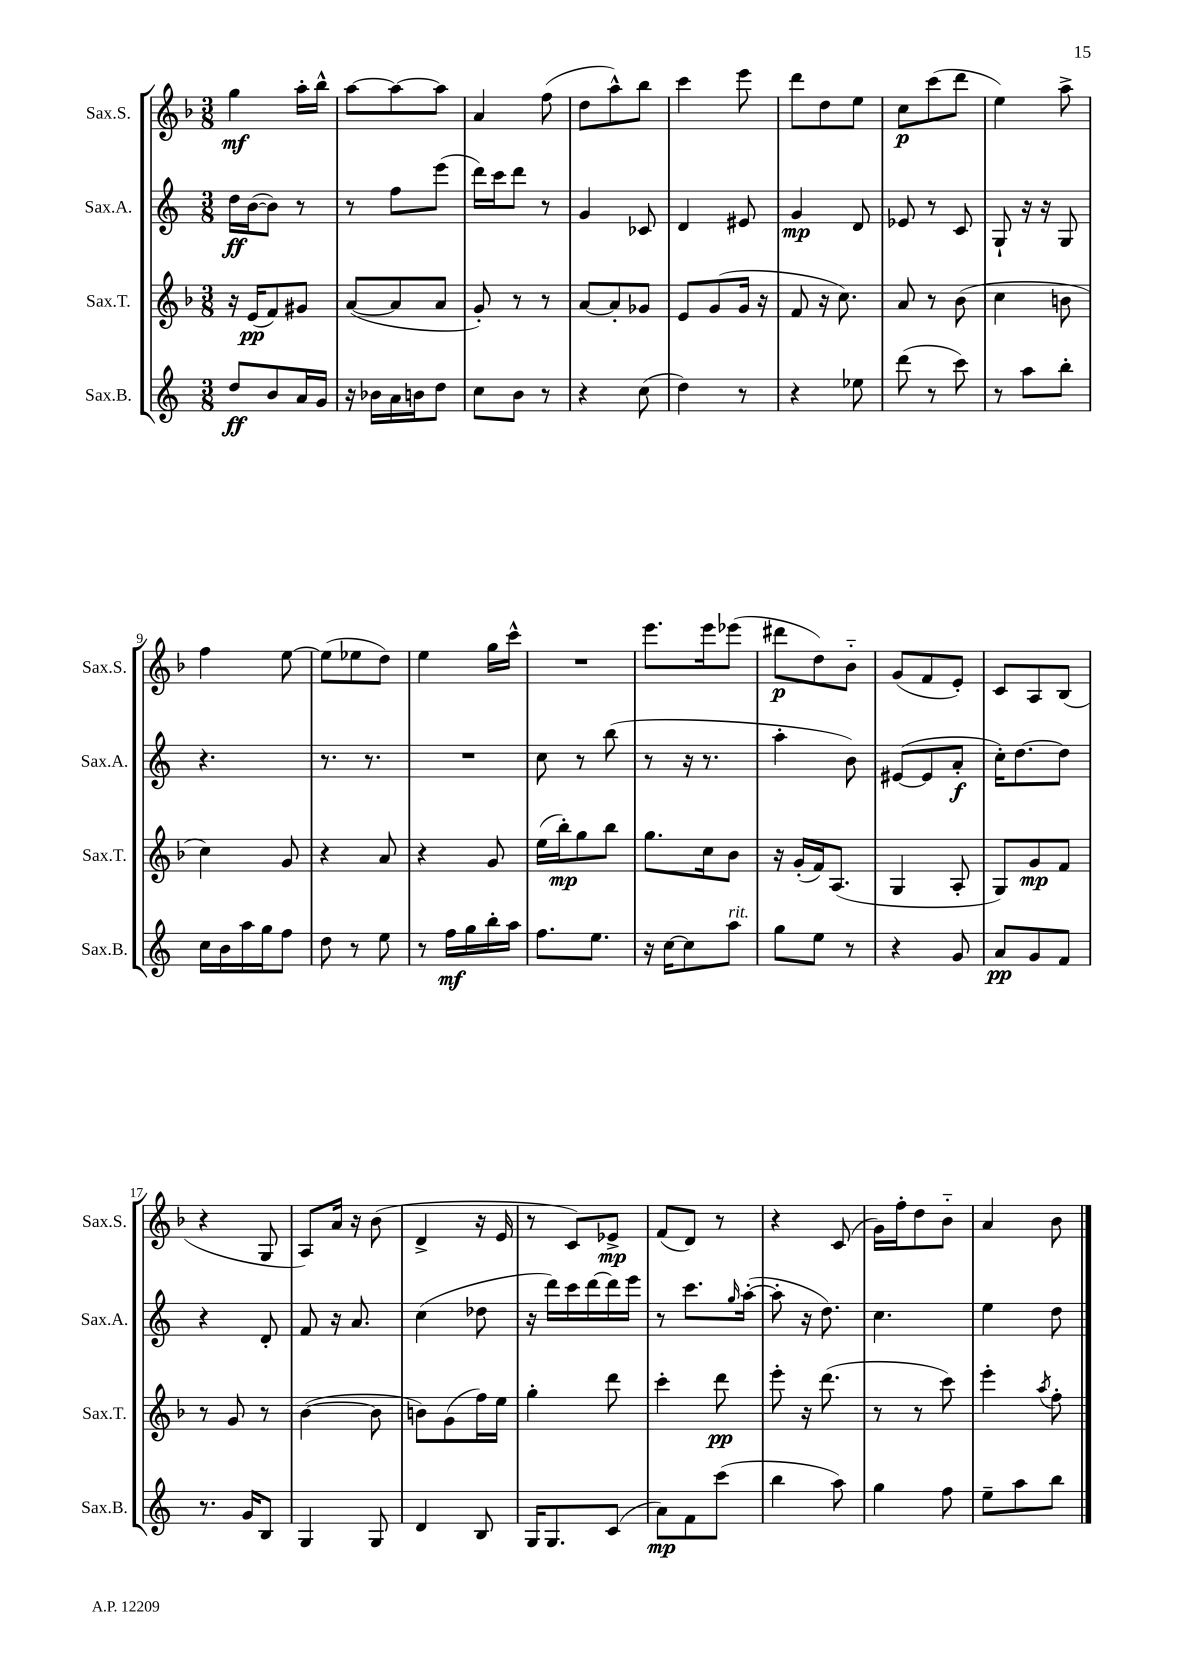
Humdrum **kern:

**kern	**dynam	**kern	**dynam	**kern	**dynam	**kern	**dynam
*part4	*part4	*part3	*part3	*part2	*part2	*part1	*part1
*staff4	*staff4	*staff3	*staff3	*staff2	*staff2	*staff1	*staff1
*I"Sax.B.	*	*I"Sax.T.	*	*I"Sax.A.	*	*I"Sax.S.	*
*I'Sax.B.	*	*I'Sax.T.	*	*I'Sax.A.	*	*I'Sax.S.	*
*clefG2	*	*clefG2	*	*clefG2	*	*clefG2	*
*k[]	*	*k[b-]	*	*k[]	*	*k[b-]	*
*M3/8	*	*M3/8	*	*M3/8	*	*M3/8	*
=1	=1	=1	=1	=1	=1	=1	=1
8dd/L	ff	16r	.	16dd\LL	ff	4gg\	mf
.	.	(16e/KL	pp	([16b\J	.	.	.
8b/	.	8f/)	.	8b\J])	.	.	.
16a/L	.	8g#X/J	.	8r	.	16aa'\LL	.
16g/JJ	.	.	.	.	.	16bb-^^\JJ	.
=2	=2	=2	=2	=2	=2	=2	=2
16r	.	([8a/L	.	8r	.	[8aa\L	.
16b-X\LL	.	.	.	.	.	.	.
16a\	.	8a/]	.	8ff\L	.	8aa\_	.
16bn\J	.	.	.	.	.	.	.
8dd\J	.	8a/J	.	(8eee\J	.	8aa\J]	.
=3	=3	=3	=3	=3	=3	=3	=3
8cc\L	.	8g'/)	.	16ddd\LL)	.	4a/	.
.	.	.	.	16ccc\J	.	.	.
8b\J	.	8r	.	8ddd\J	.	.	.
8r	.	8r	.	8r	.	(8ff\	.
=4	=4	=4	=4	=4	=4	=4	=4
4r	.	[8a/L	.	4g/	.	8dd\L	.
.	.	8a'/]	.	.	.	8aa^^\)	.
(8cc\	.	8g-X/J	.	8c-X/	.	8bb-\J	.
=5	=5	=5	=5	=5	=5	=5	=5
4dd\)	.	8e/L	.	4d/	.	4ccc\	.
.	.	(8g/	.	.	.	.	.
8r	.	16g/Jk	.	8e#X/	.	8eee\	.
.	.	16r	.	.	.	.	.
=6	=6	=6	=6	=6	=6	=6	=6
4r	.	8f/	.	4g/	mp	8ddd\L	.
.	.	16r	.	.	.	8dd\	.
.	.	8.cc\)	.	.	.	.	.
8ee-X\	.	.	.	8d/	.	8ee\J	.
=7	=7	=7	=7	=7	=7	=7	=7
(8ddd\	.	8a/	.	8e-X/	.	8cc\L	p
8r	.	8r	.	8r	.	(8ccc\	.
8ccc\)	.	(8b-\	.	8c/	.	8ddd\J	.
=8	=8	=8	=8	=8	=8	=8	=8
8r	.	4cc\	.	8G`/	.	4ee\)	.
8aa\L	.	.	.	16r	.	.	.
.	.	.	.	16r	.	.	.
8bb'\J	.	8bn\	.	8G/	.	8aa^\	.
!!LO:LB:g=z
=9	=9	=9	=9	=9	=9	=9	=9
16cc\LL	.	4cc\)	.	4.r	.	4ff\	.
16b\	.	.	.	.	.	.	.
16aa\	.	.	.	.	.	.	.
16gg\J	.	.	.	.	.	.	.
8ff\J	.	8g/	.	.	.	[8ee\	.
=10	=10	=10	=10	=10	=10	=10	=10
8dd\	.	4r	.	8.r	.	(8ee\L]	.
8r	.	.	.	.	.	8ee-X\	.
.	.	.	.	8.r	.	.	.
8ee\	.	8a/	.	.	.	8dd\J)	.
=11	=11	=11	=11	=11	=11	=11	=11
8r	.	4r	.	4.r	.	4ee\	.
16ff\LL	mf	.	.	.	.	.	.
16gg\	.	.	.	.	.	.	.
16bb'\	.	8g/	.	.	.	16gg\LL	.
16aa\JJ	.	.	.	.	.	16ccc^^\JJ	.
=12	=12	=12	=12	=12	=12	=12	=12
8.ff\L	.	(16ee\LL	.	8cc\	.	4.r	.
.	.	16bb-'\J)	mp	.	.	.	.
.	.	8gg\	.	8r	.	.	.
8.ee\J	.	.	.	.	.	.	.
.	.	8bb-\J	.	(8bb\	.	.	.
=13	=13	=13	=13	=13	=13	=13	=13
16r	.	8.gg\L	.	8r	.	8.eee\L	.
[16cc\KL	.	.	.	.	.	.	.
8cc\]	.	.	.	16r	.	.	.
.	.	16cc\k	.	8.r	.	16eee\k	.
!LO:TX:a:i:t=rit.	!	!	!	!	!	!	!
8aa\J	.	8b-\J	.	.	.	(8eee-X\J	.
=14	=14	=14	=14	=14	=14	=14	=14
8gg\L	.	16r	.	4aa'\	.	8ddd#X\L	p
.	.	(16g'/LL	.	.	.	.	.
8ee\J	.	16f/J)	.	.	.	8dd\)	.
.	.	(8.A/J	.	.	.	.	.
8r	.	.	.	8b\)	.	8b-\J	.
=15	=15	=15	=15	=15	=15	=15	=15
4r	.	4G/	.	([8e#X/L	.	(8g/L	.
.	.	.	.	8e#/]	.	8f/	.
8g/	.	8A'/	.	8a'/J	f	8e'/J)	.
=16	=16	=16	=16	=16	=16	=16	=16
8a/L	pp	8G/L)	.	16cc'\KL)	.	8c/L	.
.	.	.	.	[8.dd\	.	.	.
8g/	.	8g/	mp	.	.	8A/	.
8f/J	.	8f/J	.	8dd\J]	.	(8B-/J	.
!!LO:LB:g=z
=17	=17	=17	=17	=17	=17	=17	=17
8.r	.	8r	.	4r	.	4r	.
.	.	8g/	.	.	.	.	.
16g/KL	.	.	.	.	.	.	.
8B/J	.	8r	.	8d'/	.	8G/	.
=18	=18	=18	=18	=18	=18	=18	=18
4G/	.	([4b-\	.	8f/	.	8A/L)	.
.	.	.	.	16r	.	16a/Jk	.
.	.	.	.	8.a/	.	16r	.
8G/	.	8b-\]	.	.	.	(8b-\	.
=19	=19	=19	=19	=19	=19	=19	=19
4d/	.	8bn\L)	.	(4cc\	.	4d^/	.
.	.	(8g\	.	.	.	.	.
8B/	.	16ff\L)	.	8dd-X\	.	16r	.
.	.	16ee\JJ	.	.	.	16e/	.
=20	=20	=20	=20	=20	=20	=20	=20
16G/KL	.	4gg'\	.	16r	.	8r	.
8.G/	.	.	.	16ddd\LL)	.	.	.
.	.	.	.	16ccc\	.	8c/L)	.
.	.	.	.	[16ddd\	.	.	.
(8c/J	.	8ddd\	.	16ddd\]	.	8e-X^/J	mp
.	.	.	.	16eee\JJ	.	.	.
=21	=21	=21	=21	=21	=21	=21	=21
8a\L)	mp	4ccc'\	.	8r	.	(8f/L	.
8f\	.	.	.	8.ccc\L	.	8d/J)	.
(8ccc\J	.	8ddd\	pp	.	.	8r	.
.	.	.	.	16qqgg/	.	.	.
.	.	.	.	([16aa'\Jk	.	.	.
=22	=22	=22	=22	=22	=22	=22	=22
4bb\	.	8eee'\	.	8aa'\]	.	4r	.
.	.	16r	.	16r	.	.	.
.	.	(8.ddd\	.	8.dd\)	.	.	.
8aa\)	.	.	.	.	.	(8c/	.
=23	=23	=23	=23	=23	=23	=23	=23
4gg\	.	8r	.	4.cc\	.	16g\LL)	.
.	.	.	.	.	.	16ff'\J	.
.	.	8r	.	.	.	8dd\	.
8ff\	.	8ccc\)	.	.	.	8b-\J	.
=24	=24	=24	=24	=24	=24	=24	=24
8ee~\L	.	4eee'\	.	4ee\	.	4a/	.
8aa\	.	.	.	.	.	.	.
.	.	8qaa/	.	.	.	.	.
8bb\J	.	8ff'\	.	8dd\	.	8b-\	.
==	==	==	==	==	==	==	==
*-	*-	*-	*-	*-	*-	*-	*-
